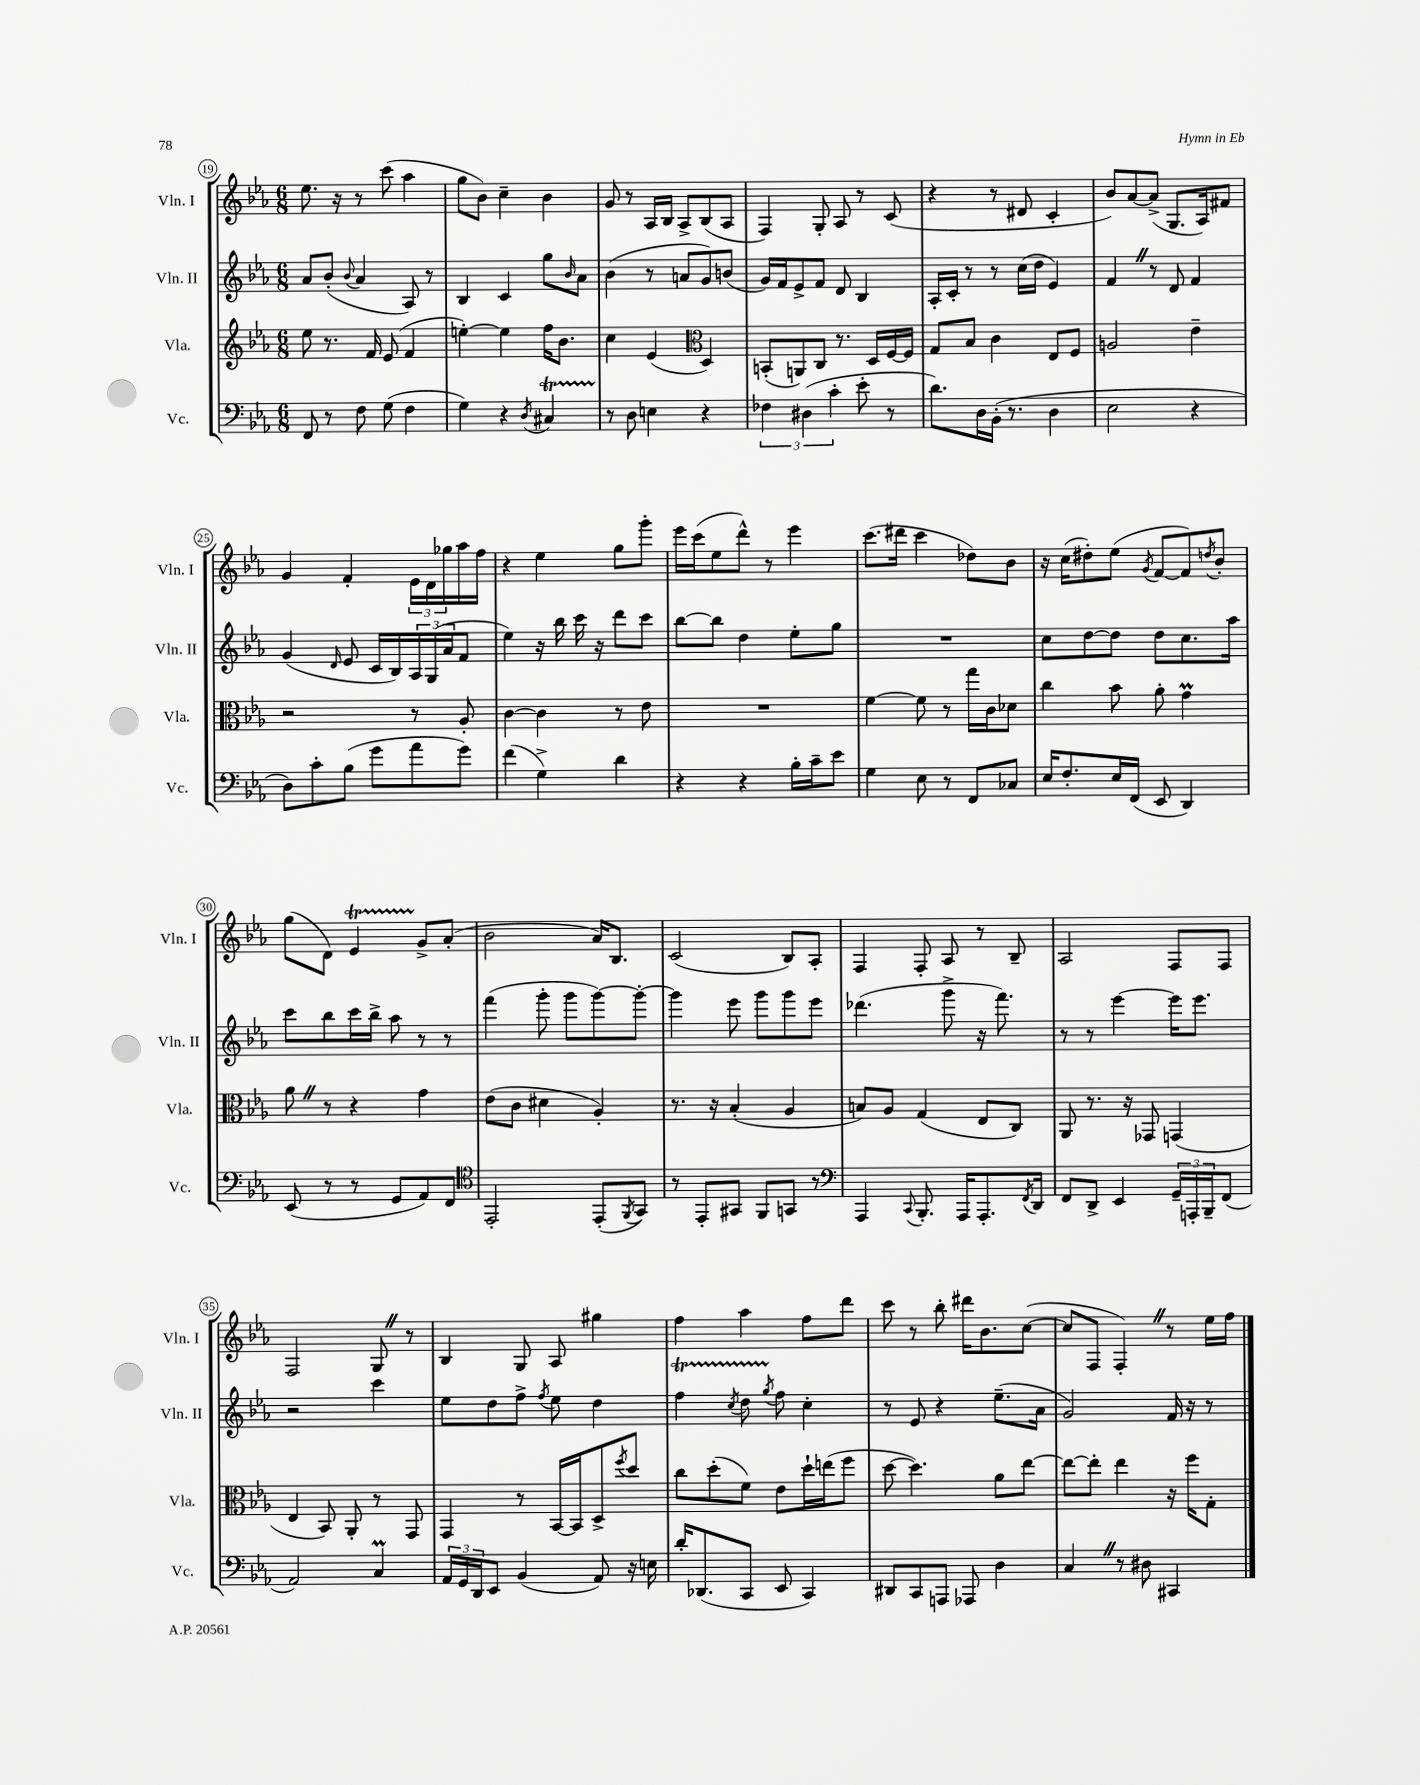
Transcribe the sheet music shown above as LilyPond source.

<<
\new StaffGroup <<
\new Staff = "s0" \with { instrumentName = "Vln. I" shortInstrumentName = "Vln. I" } {
    \clef treble \key ees \major \numericTimeSignature \time 6/8
    ees''8. r16 r8 c'''8( aes''4 |
    g''8 bes'8) c''4-- bes'4 |
    g'8 r8 aes16 bes16 aes8-> bes8( aes8 |
    f4) g8-. aes8 r8 c'8( |
    r4 r8 dis'8 c'4-. |
    bes'8) aes'8~ aes'8->( g8. aes16) fis'8 |
    g'4 f'4-. \tuplet 3/2 { ees'16 d'16 ges''16 } aes''16 f''16 |
    r4 ees''4 g''8 g'''8-. |
    ees'''16 c'''16( ees''8 d'''8-^) r8 ees'''4 |
    c'''8.( dis'''16 c'''4 des''8) bes'8 |
    r16 c''16( dis''8-.) ees''8( \acciaccatura { g'8 } f'8~ f'8) \acciaccatura { d''8 } bes'8-. |
    g''8( d'8) ees'4\startTrillSpan g'8->\stopTrillSpan aes'8-.( |
    bes'2 aes'16) bes8. |
    c'2( bes8) aes8-. |
    f4 f8-. aes8 r8 bes8-- |
    aes2 f8 f8 |
    f2 g8 \once \override BreathingSign.text = \markup { \musicglyph "scripts.caesura.straight" } \breathe r8 |
    bes4 g8 aes8 gis''4 |
    f''4 aes''4 f''8 d'''8 |
    c'''8 r8 bes''8-. dis'''16 bes'8. c''8~( |
    c''8 f8 f4-.) \once \override BreathingSign.text = \markup { \musicglyph "scripts.caesura.straight" } \breathe r8 ees''16 f''16 \bar "|." |
}
\new Staff = "s1" \with { instrumentName = "Vln. II" shortInstrumentName = "Vln. II" } {
    \clef treble \key ees \major \numericTimeSignature \time 6/8
    aes'8 bes'8-.( \appoggiatura { bes'8 } aes'4 aes8) r8 |
    bes4 c'4 g''8 \grace { bes'16 } aes'8 |
    bes'4( r8 a'8 g'8) b'8( |
    g'16) f'16 ees'8-> f'8 d'8 bes4 |
    aes16-. c'16-. r8 r8 c''16( d''16 ees'4) |
    f'4 \once \override BreathingSign.text = \markup { \musicglyph "scripts.caesura.straight" } \breathe r8 d'8 f'4 |
    g'4( \grace { d'16 } ees'8 c'16 bes16) \tuplet 3/2 { aes16 g16( aes'16 } f'8 |
    ees''4) r16 bes''16 c'''16 r16 d'''8 c'''8 |
    bes''8~ bes''8 d''4 ees''8-. g''8 |
    R2. |
    c''8 d''8~ d''8 d''8 c''8. aes''16 |
    c'''8 bes''8 c'''16 bes''16-> aes''8 r8 r8 |
    f'''4( g'''8-. g'''8 g'''8~) g'''8~-. |
    g'''4 ees'''8 g'''8 g'''8 ees'''8 |
    des'''4.( g'''8-> r16 f'''8.) |
    r8 r8 ees'''4~ ees'''16 ees'''8. |
    r2 c'''4 |
    ees''8 d''8 f''8-> \acciaccatura { f''8 } ees''8 d''4 |
    f''4\startTrillSpan \acciaccatura { c''8 } d''8 \acciaccatura { g''8 } f''8\stopTrillSpan c''4-. |
    r8 ees'8 r4 ees''8.--( aes'16 |
    g'2) f'16 r16 r8 \bar "|." |
}
\new Staff = "s2" \with { instrumentName = "Vla." shortInstrumentName = "Vla." } {
    \clef treble \key ees \major \numericTimeSignature \time 6/8
    ees''8 r8. f'16 ees'8( f'4 |
    e''4~-.) e''4 f''16 bes'8. |
    c''4 ees'4( \clef alto d4) |
    b,8-.( a,8) c8 r8. d16 f16~ f16 |
    g8 bes8 c'4 ees8 f8 |
    a2 ees'4-- |
    r2 r8 aes8-. |
    c'4~ c'4 r8 ees'8 |
    R2. |
    f'4~ f'8 r8 g''16 c'16 des'8 |
    c''4 bes'8 aes'8-. g'4\prall |
    aes'8 \once \override BreathingSign.text = \markup { \musicglyph "scripts.caesura.straight" } \breathe r8 r4 g'4 |
    ees'8( c'8 dis'4 aes4-.) |
    r8. r16 bes4-.( aes4 |
    b8) aes8 g4( ees8 c8) |
    aes,8 r8. r16 ges,8 g,4( |
    ees4 bes,8) aes,8-. r8 g,8 |
    g,4 r8 bes,16~ bes,16 d8-> \acciaccatura { f''8 } d''8 |
    c''8 d''8-.( f'8) ees'8 d''16-! e''16( f''8 |
    d''8~ d''4.) aes'8 ees''8~ |
    ees''8~ ees''8-. ees''4 r16 f''16 g8-. \bar "|." |
}
\new Staff = "s3" \with { instrumentName = "Vc." shortInstrumentName = "Vc." } {
    \clef bass \key ees \major \numericTimeSignature \time 6/8
    f,8 r8 f8 g8( f4 |
    g4) r4 \acciaccatura { d8 } cis4\startTrillSpan |
    r8\stopTrillSpan d8 e4 r4 |
    \tuplet 3/2 { fes4 dis4( c'4-. } ees'8-. r8 |
    d'8.) d16 bes,16-.( r8. d4 |
    ees2 r4 |
    d8) c'8-. bes8( g'8 aes'8 g'8) |
    f'4( g4->) d'4 |
    r4 r4 bes16-. c'16-- ees'8 |
    g4 ees8 r8 f,8 ces8 |
    ees16 f8.-. ees16 f,16( ees,8 d,4) |
    ees,8( r8 r8 g,8 aes,8) f,8 |
    \clef tenor ees,2-. ees,8-.( \acciaccatura { f,8 } g,8) |
    r8 ees,8-. gis,8 f,8 g,8 r8 |
    \clef bass aes,,4 \appoggiatura { c,8 } bes,,8.-. aes,,16 aes,,8.-. \acciaccatura { f,8 } d,16 |
    f,8 d,8-> ees,4 \tuplet 3/2 { g,16-- a,,16-. bes,,16-- } f,8( |
    aes,2) c4\prall |
    \tuplet 3/2 { aes,16 g,16 d,16 } ees,8 bes,4( aes,8) r16 e16 |
    d'16-. des,8.( c,8 ees,8 c,4) |
    dis,8 c,8 a,,8 aes,,8 d4 |
    c4 \once \override BreathingSign.text = \markup { \musicglyph "scripts.caesura.straight" } \breathe r8 dis8 cis,4 \bar "|." |
}
>>
>>
\layout { \context { \Score currentBarNumber = #19 \override BarNumber.stencil = #(make-stencil-circler 0.1 0.3 ly:text-interface::print) } }
